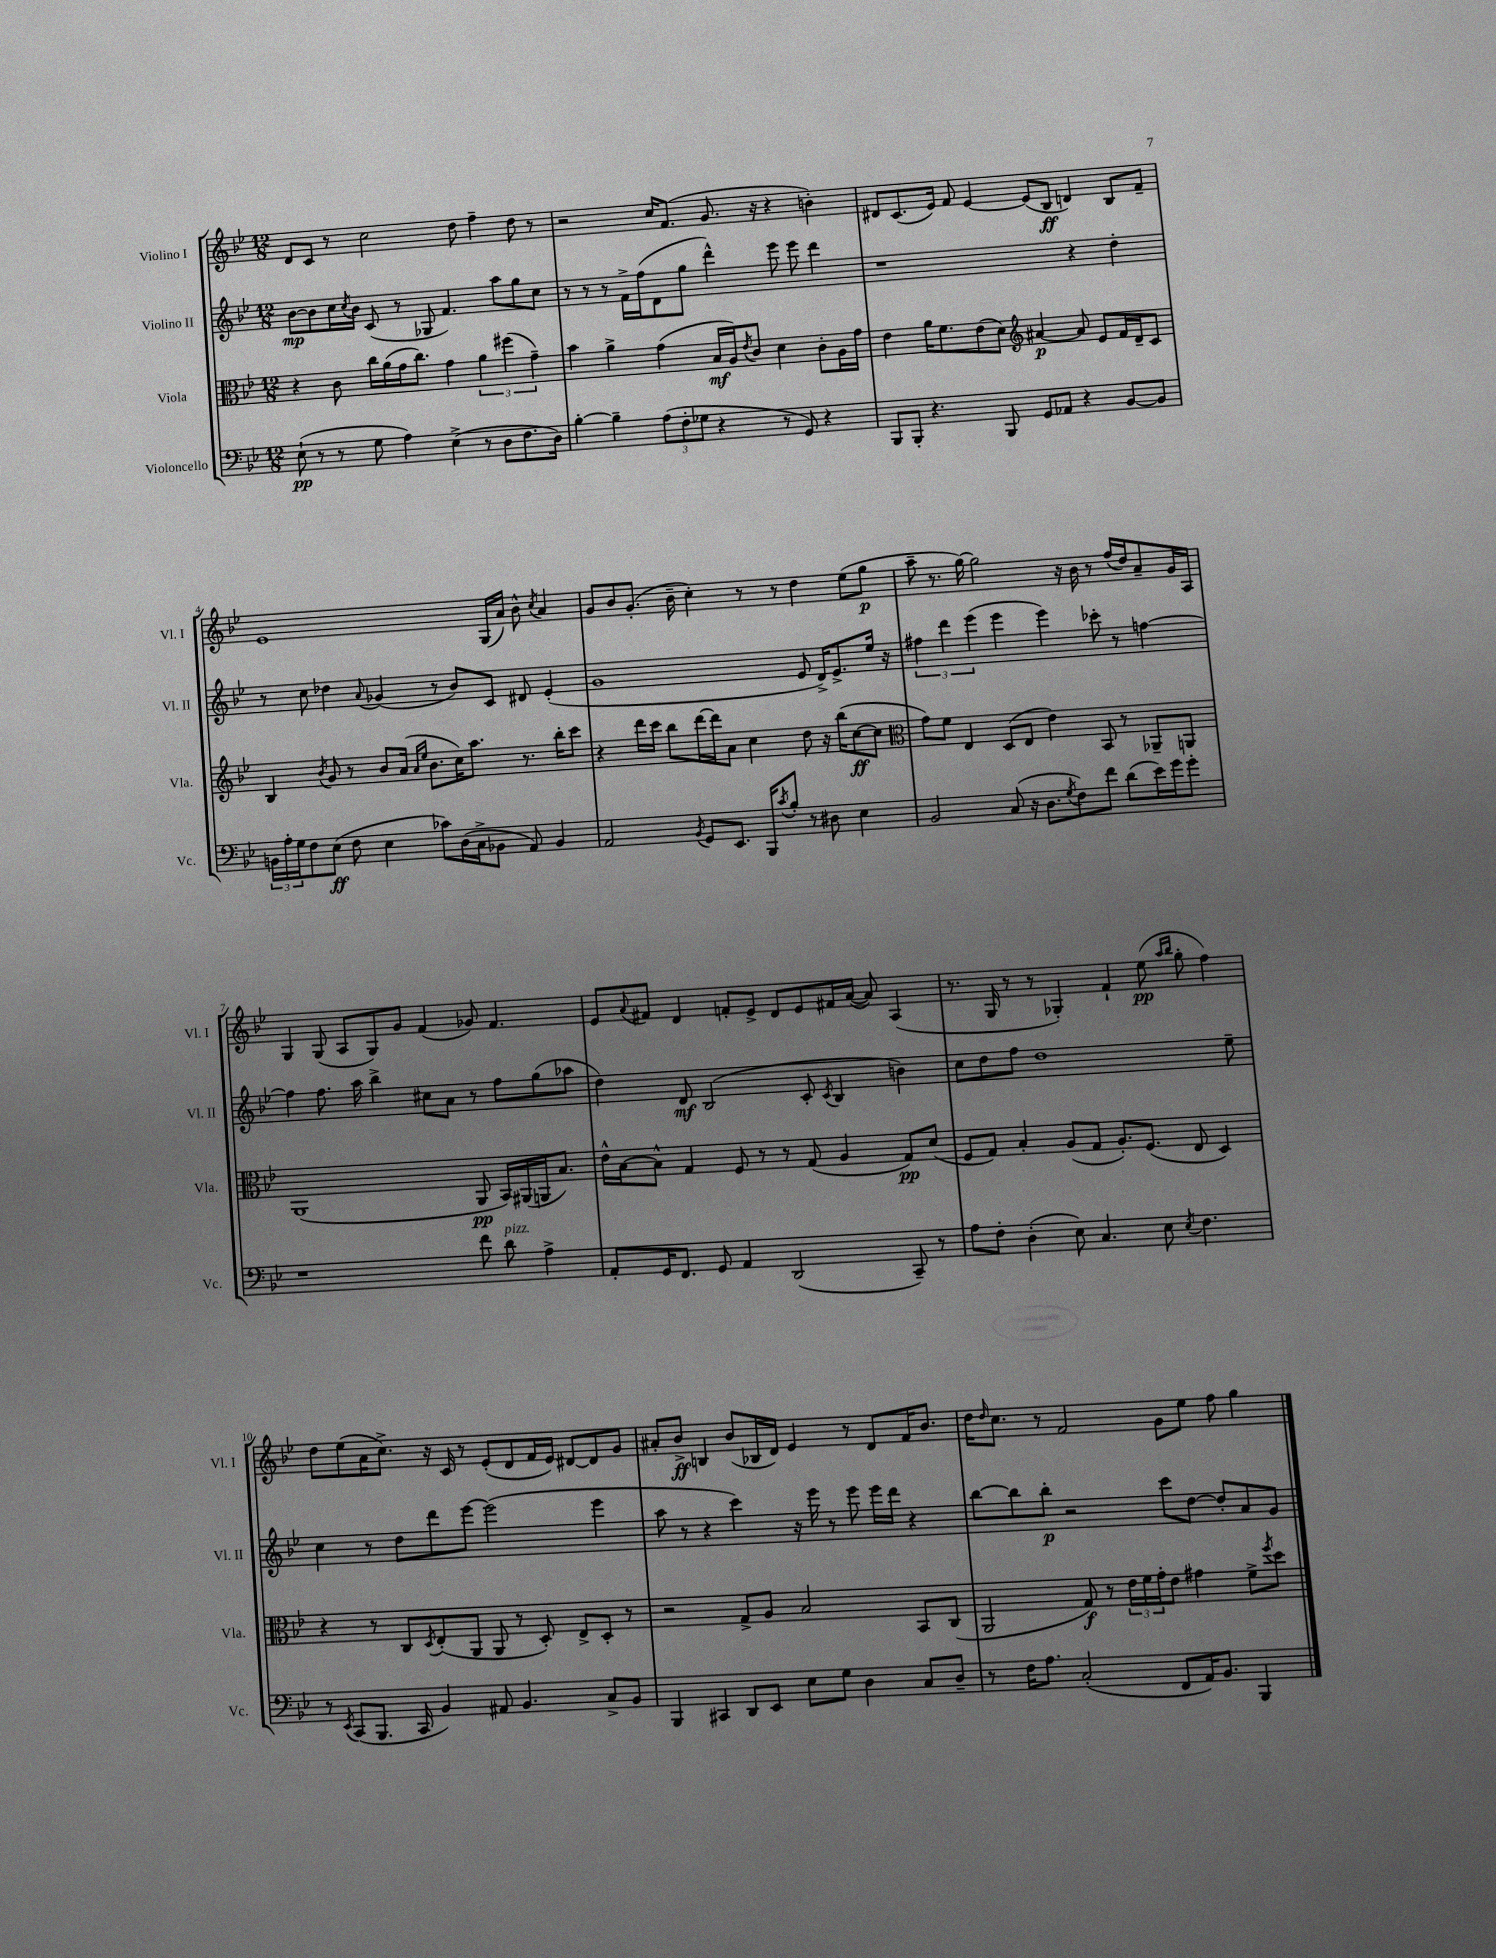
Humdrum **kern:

**kern	**kern	**kern	**kern
*staff4	*staff3	*staff2	*staff1
*clefF4	*clefC3	*clefG2	*clefG2
*k[b-e-]	*k[b-e-]	*k[b-e-]	*k[b-e-]
*M12/8	*M12/8	*M12/8	*M12/8
(8E-`	4r	[8b-	8d
8r	.	8b-]	8c
8r	8c	16cc	8r
.	.	8qcc	.
.	.	16b-	.
8G	16cc	(8c	2cc
.	(16a	.	.
4A)	16g	8r	.
.	8.cc)	.	.
.	.	8G-	.
(4E-^	4g	4.f)	.
.	.	.	8dd
8r	6a	.	4ff~
8D	.	8aa	.
.	(6ff#	.	.
8.F	.	8gg	8dd
.	6g~)	.	.
.	.	8cc	8r
16D)	.	.	.
=	=	=	=
[4B-'	4b-	8r	2r
.	.	8r	.
4B-~]	4a^	8r	.
.	.	16f^	.
.	.	(16ff	.
(12A	(4g	8d	16cc
.	.	.	(8.f
12F'	.	.	.
.	.	8gg	.
12G-	.	.	.
4r	16B-	4ddd^^)	8.g
.	16A)	.	.
.	8qe-	.	.
.	8c	.	.
.	.	.	16r
8r	4d	8eee-	4r
8GG)	.	8eee-	.
4r	8c'	4ddd	4b')
.	16A	.	.
.	16g	.	.
=	=	=	=
8BBB-	4e-	1r	8d#
8BBB-'	.	.	(8.c
4.r	16a	.	.
.	8.f	.	16e-)
.	.	.	8f
.	(8e-	.	[4e-
8BBB-	8d)	.	.
*	*clefG2	*	*
8GG	[4a#	.	(8e-]
8AA-	.	.	8B-
4r	8a#]	4r	4d)
.	8e-	.	.
[8BB-	16f	4dd'	8B-
.	16d~	.	.
8BB-]	8c	.	8f~
=	=	=	=
24BB	4B-	8r	1e-
24A'	.	.	.
24G	.	.	.
8F	.	8cc	.
.	8qb-	.	.
(8E-	8g	4dd-	.
8F	8r	.	.
.	.	8qqa	.
4E-	8b-	(4g-	.
.	(16a	.	.
.	16qqa	.	.
.	16qqee-	.	.
.	8.b-	.	.
8c-)	.	8r	.
(16D	16cc)	8b-)	.
16C^	8.aa	.	.
8BB-	.	8c	(16G
.	.	.	16a)
8AA)	8.r	8d#	8b-^^
.	.	.	8qcc
4BB-	.	(4e-'	4a
.	16bb-'	.	.
.	8ccc	.	.
=	=	=	=
2AA	4r	1g	8g
.	.	.	8b-
.	16ddd	.	(8.g'
.	16ccc	.	.
.	8bb-	.	.
.	.	.	16b-~
8qBB-	.	.	.
8GG	[16ddd	.	4cc')
.	16ddd]	.	.
8.EE-	8a	.	.
.	4cc	.	8r
16BBB-	.	.	.
8qc	.	.	.
8B-'	.	.	8r
8r	8dd	8e-	4dd
8D#	16r	16d^)	.
.	(16bb-	8.e-^	.
4E-	[8cc	.	(8ee-
.	8cc]	16ee-	8gg
.	.	16r	.
=	=	=	=
*	*clefC3	*	*
2BB-	8g)	6ff#	8aa~
.	8f	.	8.r
.	.	6ddd	.
.	4E-	.	.
.	.	.	[16gg)
.	.	(6eee-	.
.	.	.	2gg]
(8C	(8D	4eee-	.
16r	8E-	.	.
8.D	.	.	.
.	4e-)	4eee-)	.
8qG	.	.	.
8F)	.	.	16r
.	.	.	16b-
8f	8BB-	8ccc-'	8r
(8d	8r	8r	(16ff
.	.	.	16dd)
16e-)	8AA-~	[4ff	8a~
16g	.	.	.
8g'	8AA	.	16g
.	.	.	16A
=	=	=	=
1r	(1AA	4ff]	4G
.	.	8.ff	(8G
.	.	.	8A
.	.	16aa	.
.	.	4bb-^	8G)
.	.	.	8g
.	.	8cc#	(4f
.	.	8a	.
8f	8AA	8r	8g-)
8d	16BB-)	8ff	4.f
.	(16AA#	.	.
4A^	16AA	(8gg	.
.	8.B-)	.	.
.	.	8aa-	.
=	=	=	=
8AA'	16e-^^	4dd)	8e-
.	[16B-	.	.
.	.	.	8qqa
16GG	8B-^^]	.	8f#
8.FF	.	.	.
.	4G	8d	4d
8GG	.	(2B-	.
4AA	8F	.	8f'
.	8r	.	8e-^
(2DD	8r	.	8d
.	(8G	8c'	8e-
.	.	8qc	.
.	4A	4B-	16f#
.	.	.	([16a
.	.	.	8a])
8CC~)	8G)	4b)	(4A
8r	(8d	.	.
=	=	=	=
8A	8F	8cc	8.r
8F'	8G)	8dd	.
.	.	.	16G
(4D'	4B-'	8ff	8r
.	.	1dd	8r
8E-)	(8A	.	4G-')
4.C	8G	.	.
.	8.A')	.	4f`
.	(8.F	.	.
8E-	.	.	(8ee-
.	.	.	16qqaa
8qE-	.	.	16qqbb-
4.F	8E-	.	8gg'
.	4D)	.	4ff)
.	.	8ee-~	.
=	=	=	=
8r	4r	4cc	8dd
8qEE-	.	.	.
(8CC	.	.	(8ee-
8.BBB-	8r	8r	16a
.	.	.	8.cc^)
.	8C	8dd	.
16CC	.	.	.
.	8qD	.	.
4BB-)	(8E-'	8ddd	16r
.	.	.	16c
.	8AA	[8eee-	8r
8AA#	8AA	(2eee-]	(8e-'
4.BB-	8r	.	8d
.	8D')	.	16f
.	.	.	16e-)
.	8E-^	.	[8d#
8C^	8D'	4eee-	8d#]
8BB-	8r	.	8g
=	=	=	=
4BBB-	2r	8aa	8a#'
.	.	8r	8b-^
4CC#	.	4r	4B
8DD	8G^	4ccc)	(8b-
8EE-	8A	.	16B-
.	.	.	16d)
8E-	2B-	16r	4e-
.	.	16eee-	.
8G	.	8r	.
4D	.	8eee-	8r
.	.	16eee-	8d
.	.	16ddd	.
8C	8BB-	4r	16f
.	.	.	8.b-
8D~	(8C	.	.
=	=	=	=
8r	2AA	[8bb-	16dd
.	.	.	16qqdd
.	.	.	8.cc
16F	.	8bb-]	.
8.A	.	.	.
.	.	8bb-'	8r
(2C'	.	2r	2f
.	8G)	.	.
.	8r	.	.
.	24e-	.	.
.	24f	.	.
.	24g'	.	.
8FF	8e-	8ccc	8g
16AA)	4g#	[8dd	8ee-
8.BB-	.	.	.
.	.	8dd']	8ff
4BBB-	8f^	8a	4gg
.	8qff	.	.
.	8dd	8g	.
==	==	==	==
*-	*-	*-	*-
